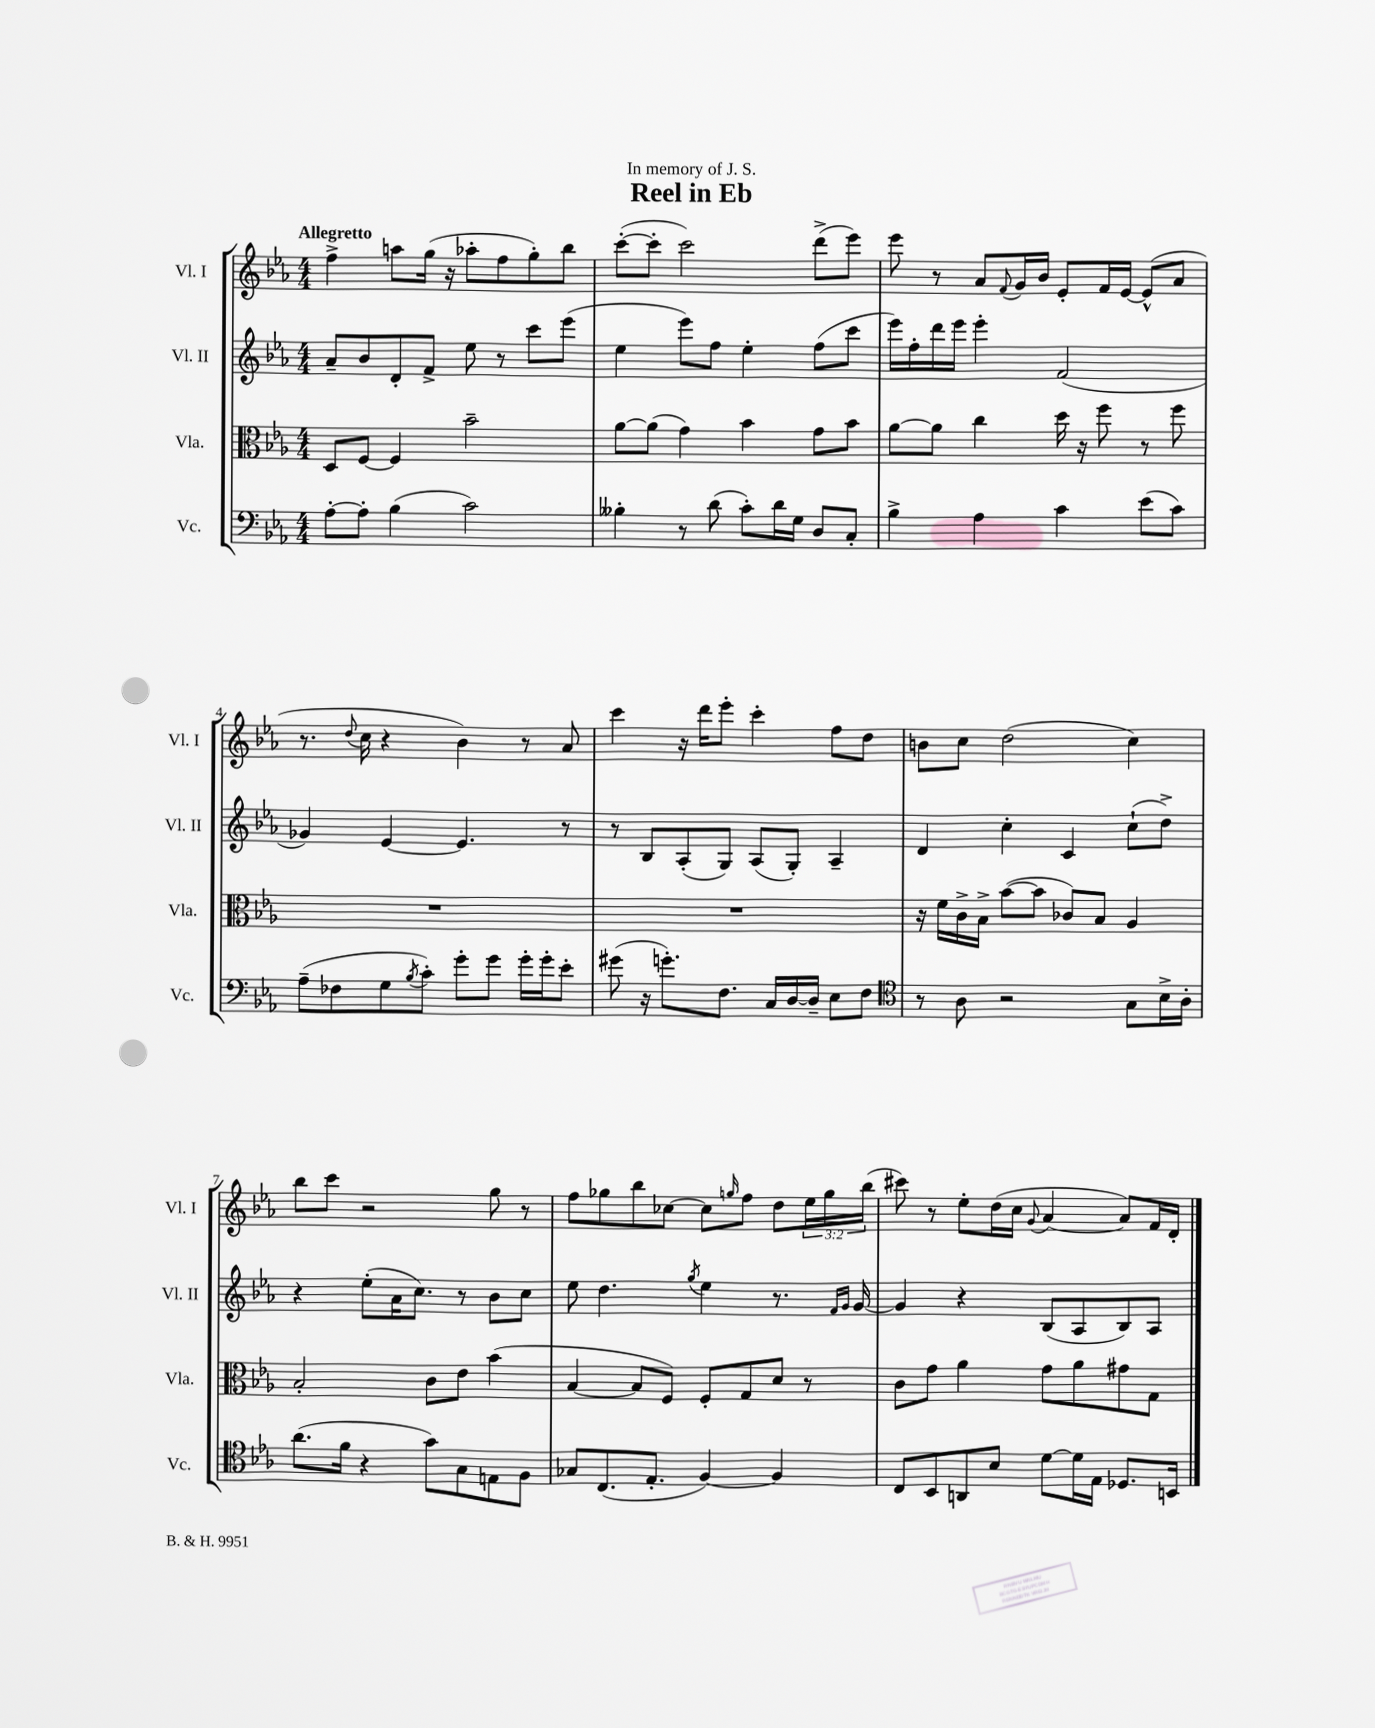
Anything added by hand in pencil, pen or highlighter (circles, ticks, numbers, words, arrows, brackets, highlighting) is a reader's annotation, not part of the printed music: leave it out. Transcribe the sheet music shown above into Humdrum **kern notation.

**kern	**kern	**kern	**kern
*staff4	*staff3	*staff2	*staff1
*clefF4	*clefC3	*clefG2	*clefG2
*k[b-e-a-]	*k[b-e-a-]	*k[b-e-a-]	*k[b-e-a-]
*M4/4	*M4/4	*M4/4	*M4/4
[8A-'	8D	8a-~	4ff^
8A-']	[8F	8b-	.
(4B-	4F]	8d'	8aa
.	.	8f^	(16gg
.	.	.	16r
2c)	2b-~	8ee-	8aa-'
.	.	8r	8ff
.	.	8ccc	8gg')
.	.	(8eee-	8bb-
=	=	=	=
4B--'	[8a-	4ee-	([8ccc'
.	(8a-]	.	8ccc']
8r	4g)	8eee-)	2ccc)
(8d	.	8ff	.
8c')	4b-	4ee-'	.
16d	.	.	.
16G	.	.	.
8D	8g	(8ff	(8ddd^
8C'	8b-	8ccc	8eee-)
=	=	=	=
4B-^	[8a-	16eee-)	8eee-
.	.	16ff'	.
.	8a-]	16ddd	8r
.	.	16eee-	.
4A-	4cc	4eee-'	8a-
.	.	.	8qqf
.	.	.	16g
.	.	.	16b-
4c	16dd	(2f	8e-'
.	16r	.	.
.	8ff	.	16f
.	.	.	[16e-
(8e-	8r	.	(8e-^^]
8c)	8ff	.	8a-
=	=	=	=
(8A-~	1r	4g-)	8.r
8F-	.	.	.
.	.	.	8qqdd
.	.	.	16cc
8G	.	[4e-	4r
8qB-	.	.	.
8c')	.	.	.
8g'	.	4.e-]	4b-)
8g	.	.	.
16g'	.	.	8r
16g'	.	.	.
8e-'	.	8r	8a-
=	=	=	=
(8g#	1r	8r	4ccc
16r	.	8B-	.
8.g')	.	.	.
.	.	(8A-'	16r
.	.	.	16ddd
8.F	.	8G)	8eee-'
.	.	(8A-	4ccc'
16C	.	.	.
[16D	.	8G')	.
16D~]	.	.	.
8E-	.	4A-~	8ff
8F	.	.	8dd
=	=	=	=
*clefC4	*	*	*
8r	16r	4d	8b
.	16f	.	.
8A-	16c^	.	8cc
.	16B-^	.	.
2r	([8b-	4cc'	(2dd
.	8b-]	.	.
.	8c-)	4c	.
.	8B-	.	.
8G	4A-	(8cc`	4cc)
16B-^	.	8dd^)	.
16A-'	.	.	.
=	=	=	=
(8.a-	2B-'	4r	8bb-
.	.	.	8ccc
16f	.	.	.
4r	.	(8ee-'	2r
.	.	16a-	.
.	.	8.cc)	.
8g)	8c	.	.
8G	8e-	8r	.
8E	(4b-	8b-	8gg
8F	.	8cc	8r
=	=	=	=
8G-	[4B-	8ee-	8ff
(8.C	.	4.dd	8gg-
.	8B-]	.	8bb-
8.E-'	.	.	.
.	8F)	.	[8cc-
.	.	8qgg	.
[4F)	8F'	4ee-	8cc-]
.	.	.	16qqgg
.	8G	.	8ff
4F]	8d	8.r	8dd
.	8r	.	24ee-
.	.	.	24gg
.	.	16qqf	.
.	.	16qqg	.
.	.	[16g	.
.	.	.	(24bb-
=	=	=	=
8C	8c	4g]	8ccc#)
8BB-	8g	.	8r
8AA	4a-	4r	8ee-'
8B-	.	.	(16dd
.	.	.	16cc
.	.	.	8qqg
[8d	8g	(8B-	[4a-
16d]	8a-	8A-	.
16E-	.	.	.
8.D-	8g#	8B-)	8a-])
.	8G	8A-	16f
16BB	.	.	16d'
==	==	==	==
*-	*-	*-	*-
